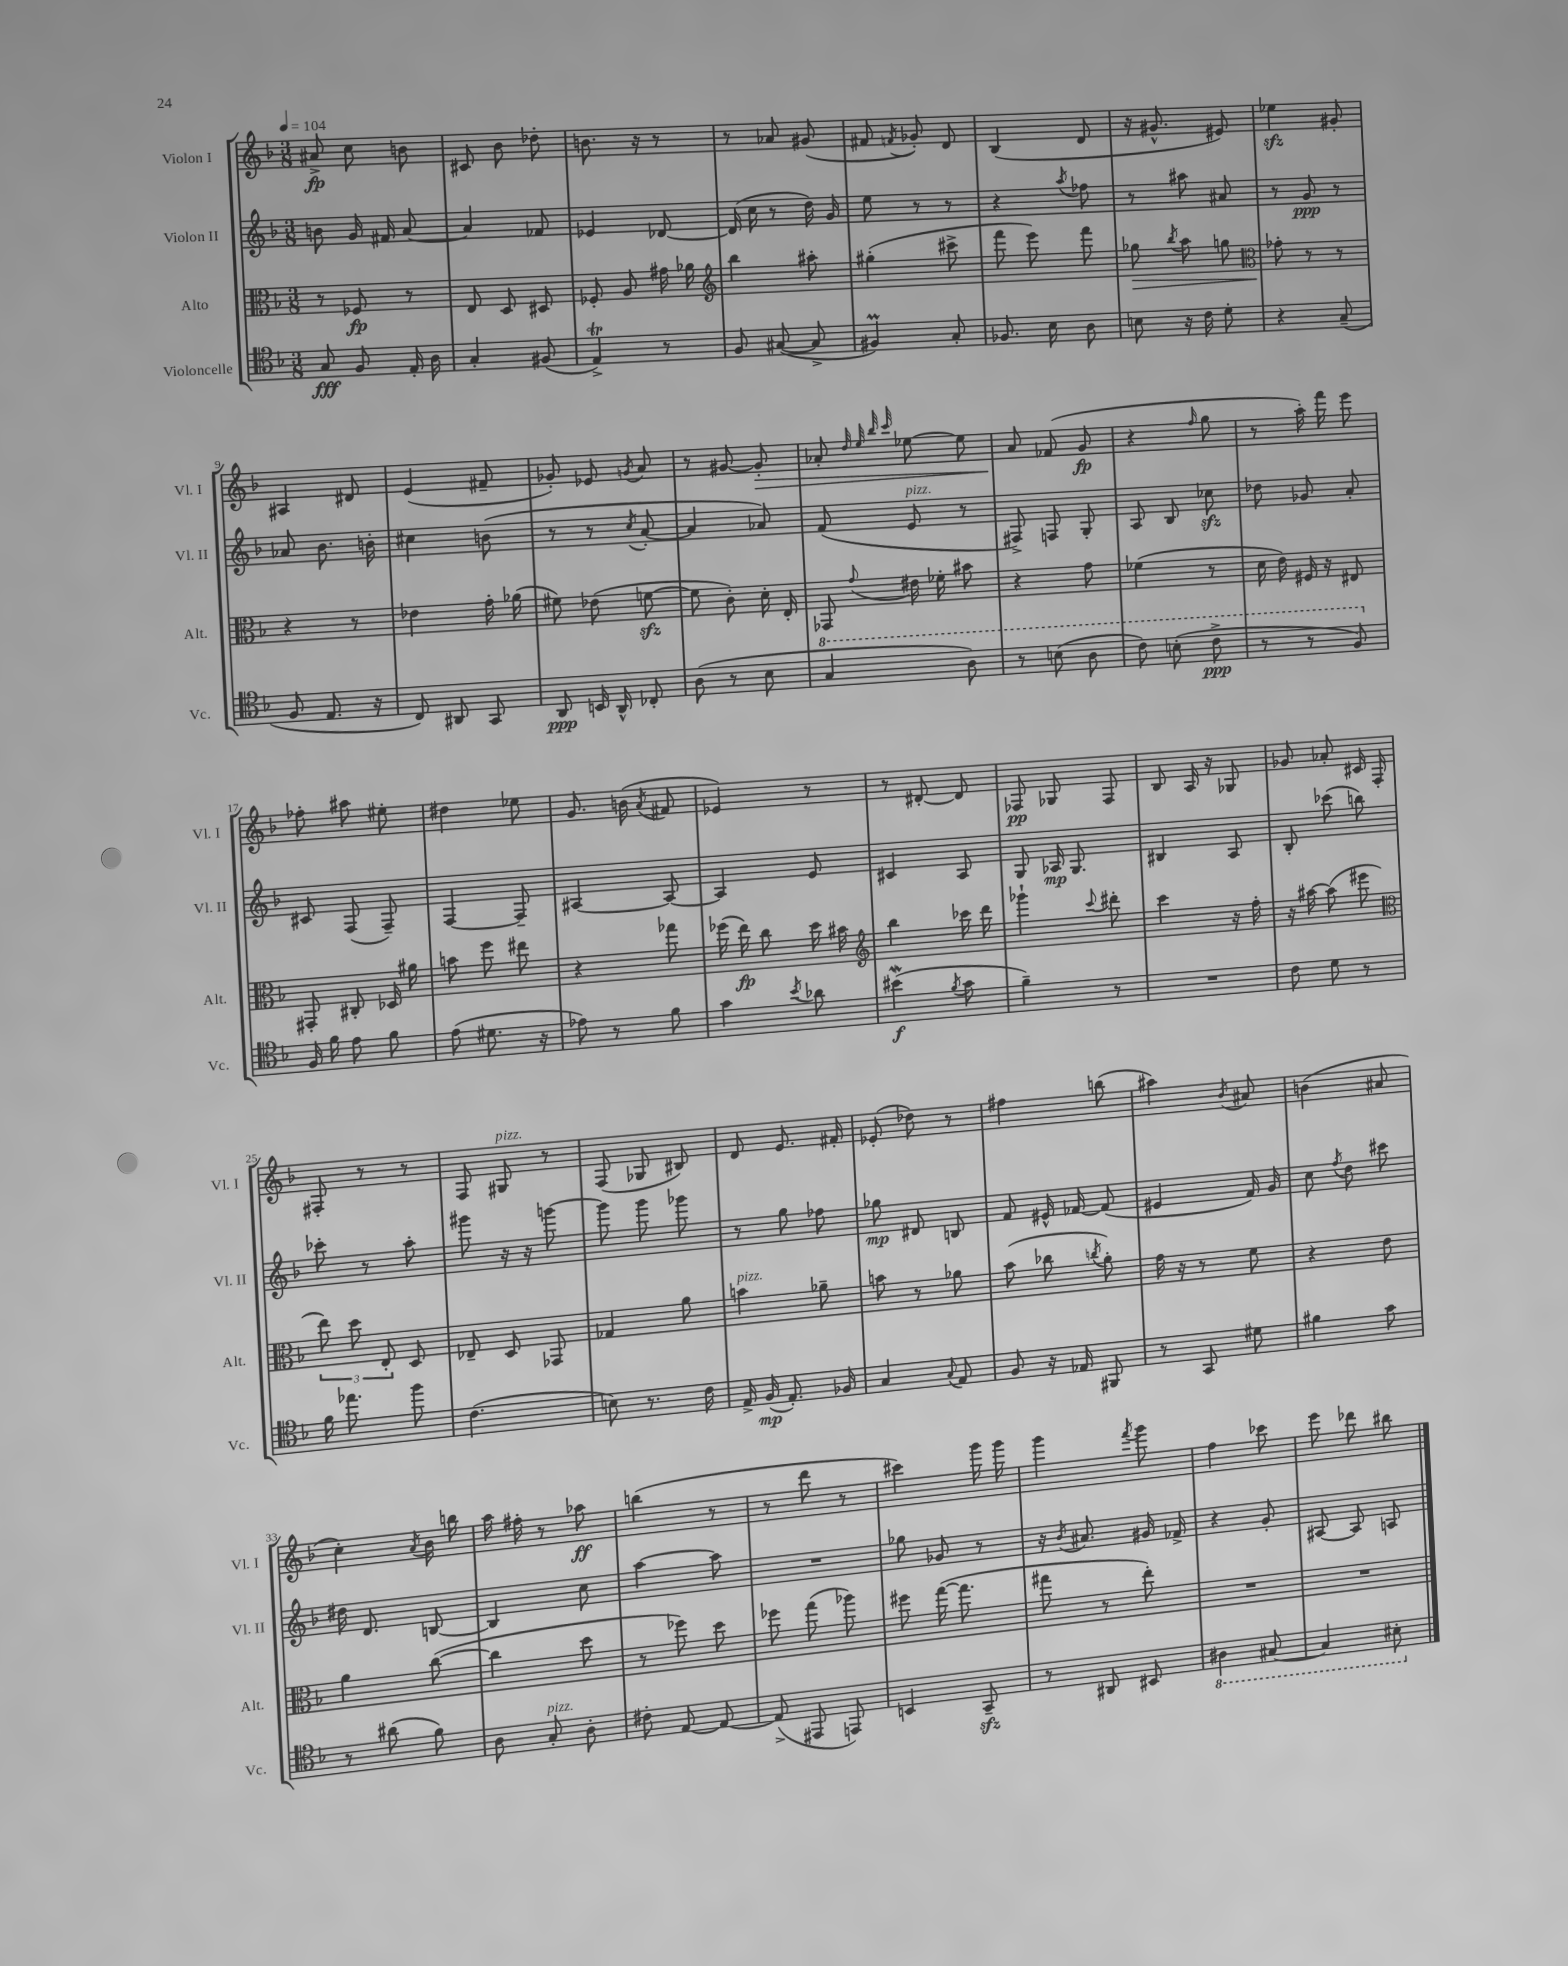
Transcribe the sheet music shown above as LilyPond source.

<<
\new StaffGroup <<
\new Staff = "s0" \with { instrumentName = "Violon I" shortInstrumentName = "Vl. I" } {
    \clef treble \key f \major \numericTimeSignature \time 3/8 \tempo 4 = 104
    \autoBeamOff ais'8->\fp c''8 b'8 |
    cis'8 bes'8 des''8-. |
    b'8. r16 r8 |
    r8 aes'8 gis'8( |
    fis'8 \acciaccatura { f'8 } ges'8-.) d'8 |
    bes4( d'8 |
    r16 gis'8.-^ eis'8) |
    ees''4\sfz gis'8-. |
    ais4 dis'8 |
    e'4( fis'8-- |
    ges'8-.) ees'8 \acciaccatura { g'8 } a'8 |
    r8 gis'8~ gis'8-.\> |
    aes'8-. \grace { d''32 e''32 bes''32 c'''32 } ees''8~ ees''8 |
    a'8\! fes'8( g'8\fp |
    r4 \grace { f''16 } g''8 |
    r8 a''16-.) f'''16 e'''8 |
    fes''8-. ais''8 eis''8-. |
    dis''4 ees''8 |
    g'8. b'16( \acciaccatura { a'8 } fis'8 |
    ees'4) r8 |
    r8 dis'8~-. dis'8 |
    fes8\pp ges8 fes8 |
    bes8 a16 r16 ges8 |
    ges'8 aes'8-. cis'16 f16-. |
    fis8-. r8 r8 |
    f8 gis8^\markup { \italic "pizz." } r8 |
    f8( ges8 bis8) |
    d'8 e'8. fis'16-. |
    ees'8-.( des''8) r8 |
    fis''4 b''8( |
    ais''4) \acciaccatura { bes'8 } ais'8 |
    b'4( ais'8 |
    c''4-.) \acciaccatura { a'8 } bes'16 b''16 |
    a''16 fis''16-. r8 aes''8\ff |
    b''4( r8 |
    r8 d'''8 r8 |
    cis'''4) g'''16 g'''16 |
    g'''4 \acciaccatura { f'''8 } g'''8 |
    f''4 ces'''8 |
    e'''8 des'''8 bis''8 \bar "|." |
}
\new Staff = "s1" \with { instrumentName = "Violon II" shortInstrumentName = "Vl. II" } {
    \clef treble \key f \major \numericTimeSignature \time 3/8
    \autoBeamOff b'8 g'16 fis'16 a'8~ |
    a'4 fes'8 |
    ees'4 des'8~ |
    des'16( c''16 r8 d''16) g'16 |
    e''8 r8 r8 |
    r4 \acciaccatura { a''8 } fes''8 |
    r8 ais''8 ais'8 |
    r8 g'8\ppp r8 |
    aes'8 bes'8. b'16-. |
    cis''4 b'8( |
    r8 r8 \acciaccatura { c''8 } a'8~-. |
    a'4 aes'8) |
    f'8( e'8^\markup { \italic "pizz." } r8 |
    fis8->) f8 g8-. |
    a8 bes8 ces''8\sfz |
    des''8 ges'8 a'8-. |
    cis'8 f8( f8--) |
    f4~ f8-- |
    ais4~ ais8~ |
    ais4 e'8 |
    cis'4 a8 |
    g8 aes16\mp g8. |
    bis4 a8 |
    bes8-. ces'''8( b''8) |
    ces'''8-. r8 a''8-. |
    gis'''8 r16 r16 g'''8~ |
    g'''8 g'''8 ges'''8 |
    r8 g''8 fes''8 |
    ges''8\mp dis'8 b8 |
    f'8 eis'16-^ fes'16~ fes'8( |
    eis'4 f'16) g'16 |
    c''8 \acciaccatura { f''8 } d''8 cis'''8 |
    dis''16 d'8. b8~ |
    b4 c''8 |
    a''4~ a''8 |
    R4. |
    ges''8 ges'8 r8 |
    r16 \acciaccatura { bes'8 } ais'8. gis'16 fes'16-> |
    r4 g'8-. |
    ais8~ ais8 a8 \bar "|." |
}
\new Staff = "s2" \with { instrumentName = "Alto" shortInstrumentName = "Alt." } {
    \clef alto \key f \major \numericTimeSignature \time 3/8
    \autoBeamOff r8 fes8\fp r8 |
    e8 d8 dis8 |
    fes8-. a8 gis'16 aes'16 |
    \clef treble bes''4 ais''8-. |
    gis''4-.( cis'''8-> |
    f'''8 e'''8) f'''8 |
    ges''8\> \acciaccatura { bes''8 } a''8 g''8 |
    \clef alto ges'8-.\! r8 r8 |
    r4 r8 |
    ees'4 g'16-. aes'16( |
    fis'8) ees'8( f'8~\sfz |
    f'8 c'8-.) d'16-. e16-. |
    ges,8 \appoggiatura { g'8 } eis'16 fes'16-. bis'8 |
    r4 g'8 |
    fes'4( r8 |
    d'16 e'16) fis16 r16 eis8 |
    gis,8-. cis8-. des16 ais'16 |
    b'8 f''8 eis''8 |
    r4 ges''8 |
    fes''16( e''16\fp) c''8 d''16 bis'16 |
    \clef treble bes''4 ces'''16 d'''16 |
    ges'''4-! \appoggiatura { c'''8 } dis'''8-. |
    c'''4 r16 f''16-. |
    r16 ais''16~ ais''8( eis'''8 |
    \clef alto \tuplet 3/2 { e''8) d''8 e8-. } d8 |
    ees8-- d8 ges,8 |
    ges4 a'8 |
    b'4^\markup { \italic "pizz." } aes'8-- |
    b'8 r8 aes'8 |
    bes'8( ces''8 \acciaccatura { c''8 } a'8-.) |
    g'16 r16 r8 f'8 |
    r4 e'8 |
    a'4 c''8~( |
    c''4 d''8 |
    r8 fes''8) d''8 |
    fes''8 g''8( aes''8) |
    fis''8 g''16~( g''8. |
    gis''8 r8 e''8-.) |
    R4. |
    R4. \bar "|." |
}
\new Staff = "s3" \with { instrumentName = "Violoncelle" shortInstrumentName = "Vc." } {
    \clef tenor \key f \major \numericTimeSignature \time 3/8
    \autoBeamOff g8\fff f8 e16-. a16 |
    g4-. fis8( |
    e4->\trill) r8 |
    f8 gis8~( gis8-> |
    fis4\prall) g8-. |
    fes8. bes16 a8 |
    b8 r16 c'16 d'8-. |
    r4 g8--( |
    f8 e8. r16 |
    c8) ais,8 g,8 |
    a,8\ppp b,16 a,16-^ ces8-. |
    a8( r8 bes8 |
    \ottava #1 g'4 a'8) |
    r8 b'8( a'8 |
    c''8) b'8-.( c''8->\ppp |
    r8 r8 f'8) \ottava #0 |
    f16 f'16 e'8 f'8 |
    e'8( dis'8. r16 |
    ees'8) r8 f'8 |
    g'4 \acciaccatura { bes'8 } aes'8 |
    bis'4\mordent\f( \acciaccatura { f'8 } g'8 |
    f'4--) r8 |
    R4. |
    c'8 d'8 r8 |
    f'16 ees''8. f''8 |
    c'4.( |
    b8) r8. c'16 |
    e16-> f16\mp( e8.-.) fes16 |
    g4 \appoggiatura { g8 } e8 |
    f8 r16 ees16 fis,8 |
    r8 g,8 dis'8 |
    fis'4 g'8 |
    r8 ais'8( f'8) |
    a8 g8-.^\markup { \italic "pizz." } a8-. |
    cis'8-. e8~ e8~ |
    e8->( eis,8 e,8) |
    b,4 g,8--\sfz |
    r8 ais,8 bis,8 |
    \ottava #-1 ais,4 gis,8~ |
    gis,4 bis,8-. \ottava #0 \bar "|." |
}
>>
>>
